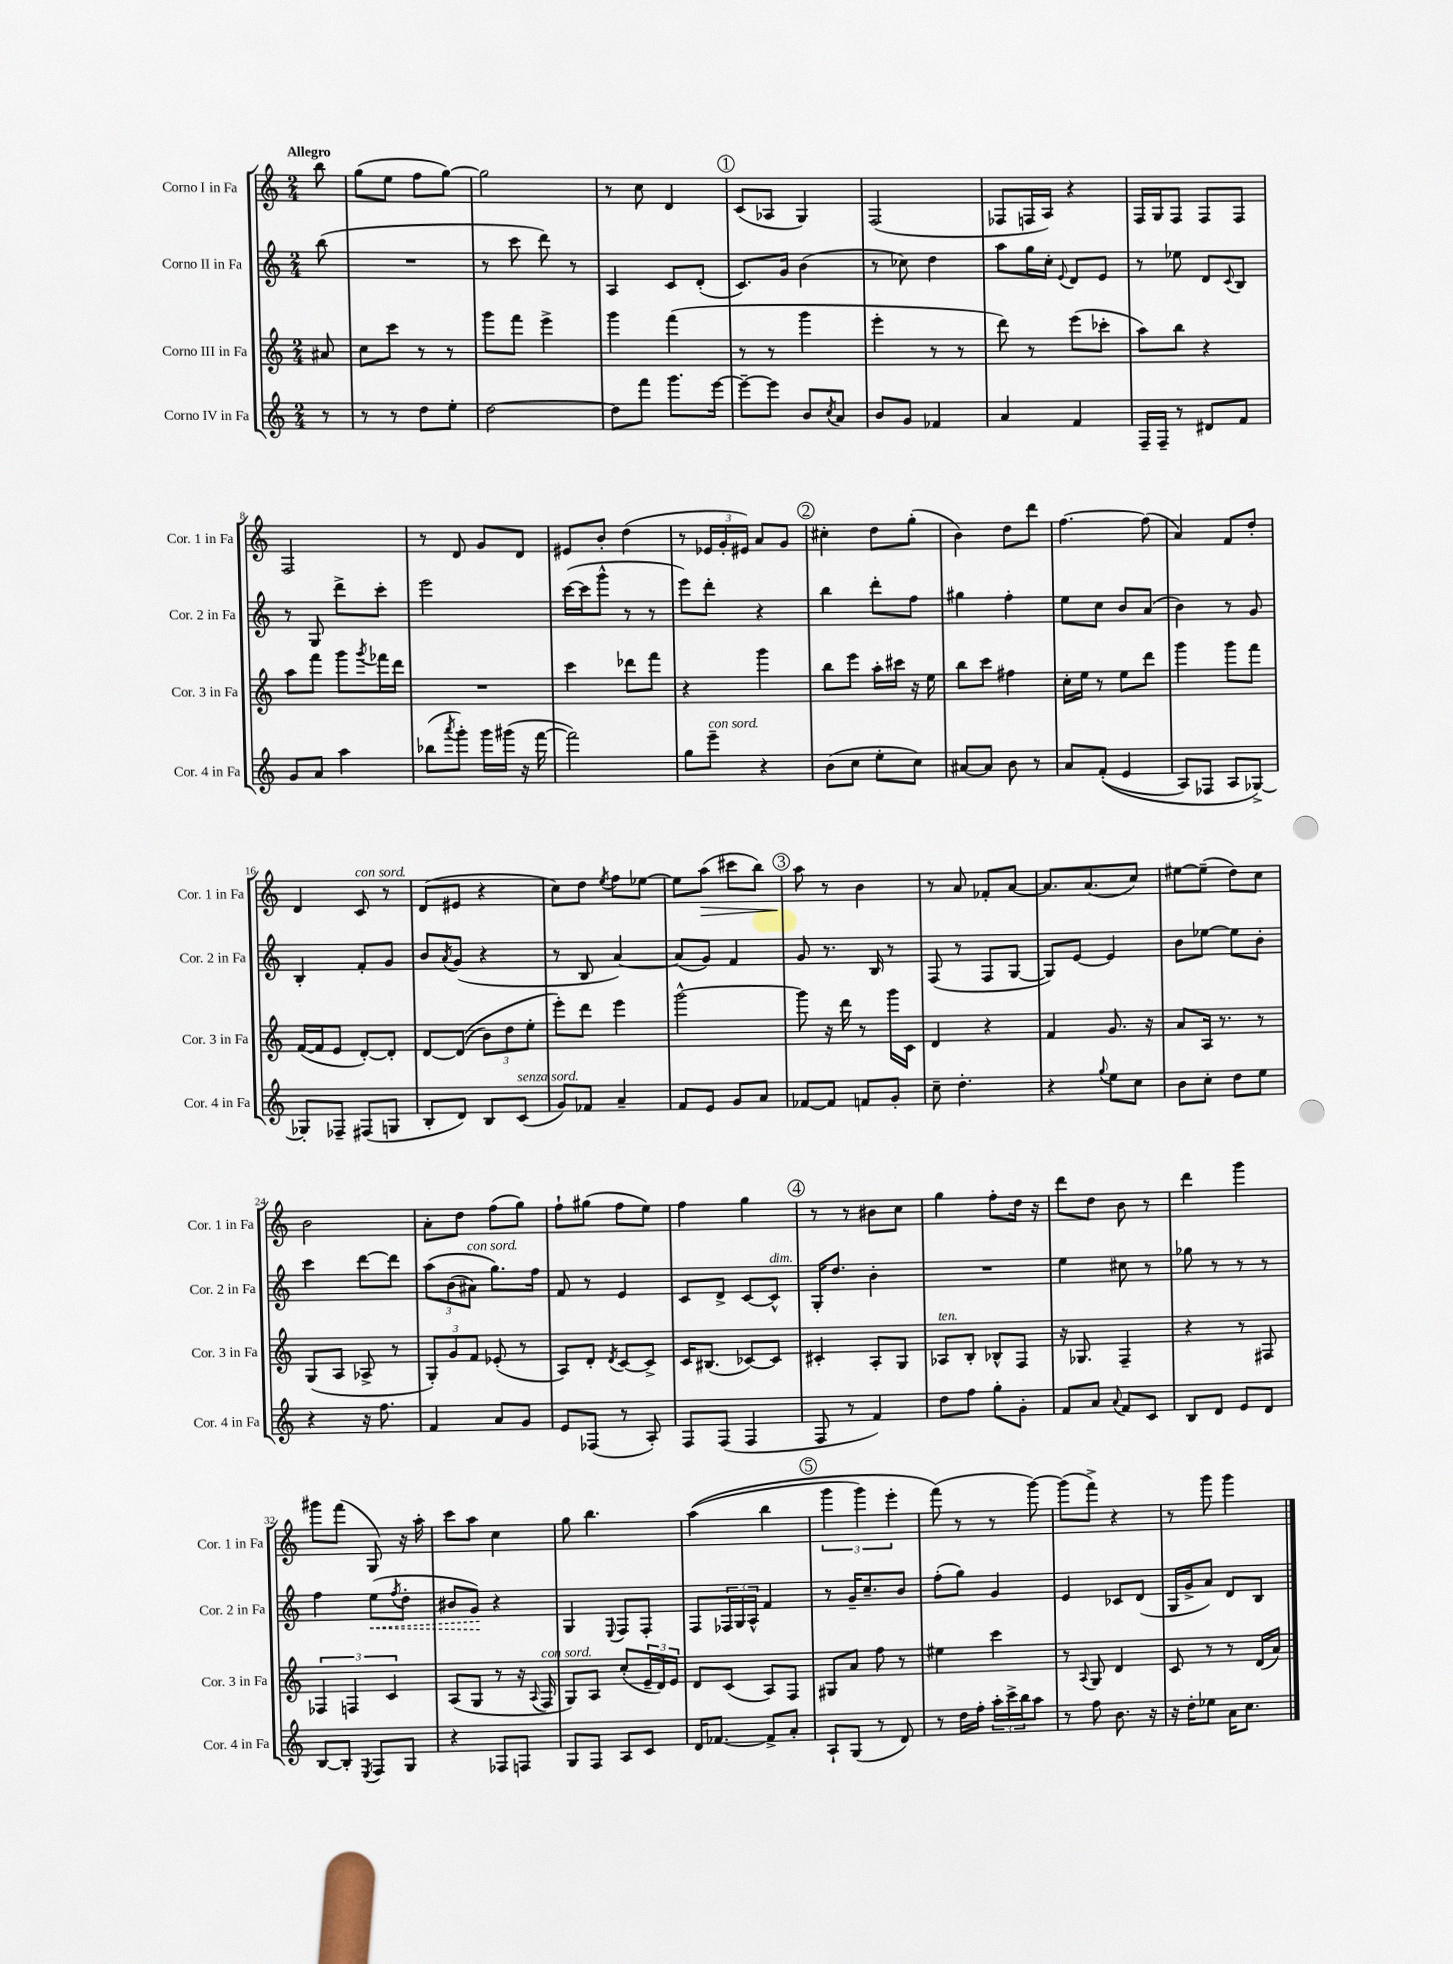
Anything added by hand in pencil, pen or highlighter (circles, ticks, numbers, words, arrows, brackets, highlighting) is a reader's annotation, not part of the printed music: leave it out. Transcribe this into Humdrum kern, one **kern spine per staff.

**kern	**kern	**kern	**dynam	**kern	**dynam
*part4	*part3	*part2	*part2	*part1	*part1
*staff4	*staff3	*staff2	*staff2	*staff1	*staff1
*I"Corno IV in Fa	*I"Corno III in Fa	*I"Corno II in Fa	*	*I"Corno I in Fa	*
*I'Cor. 4 in Fa	*I'Cor. 3 in Fa	*I'Cor. 2 in Fa	*	*I'Cor. 1 in Fa	*
*clefG2	*clefG2	*clefG2	*	*clefG2	*
*k[]	*k[]	*k[]	*	*k[]	*
*M2/4	*M2/4	*M2/4	*	*M2/4	*
=	=	=	=	=	=
!	!	!	!	!LO:TX:a:B:t=Allegro	!
8r	8a#X/	(8bb\	.	8bb\	.
=1	=1	=1	=1	=1	=1
8r	8cc\L	2r	.	(8gg\L	.
8r	8ccc\J	.	.	8ee\J	.
8dd\L	8r	.	.	8ff\L	.
8ee'\J	8r	.	.	[8gg\J)	.
=2	=2	=2	=2	=2	=2
[2dd\	8ggg\L	8r	.	2gg\]	.
.	8fff\J	8ccc\	.	.	.
.	4eee^\	8ddd\)	.	.	.
.	.	8r	.	.	.
=3	=3	=3	=3	=3	=3
8dd\L]	4ggg\	4A/	.	8r	.
8fff\J	.	.	.	8cc\	.
8.ggg\L	(4fff\	8c/L	.	4d/	.
.	.	(8d'/J	.	.	.
[16eee\Jk	.	.	.	.	.
!!LO:REH:place=s1:t=1
=4	=4	=4	=4	=4	=4
8eee~\L_	8r	8.c/L)	.	(8c/L	.
8eee\J]	8r	.	.	8A-X/J	.
.	.	16g/Jk	.	.	.
8b/L	4ggg\	(4b\	.	4G/)	.
8qcc/	.	.	.	.	.
8a/J	.	.	.	.	.
=5	=5	=5	=5	=5	=5
8b/L	4eee'\	8r	.	(2F/	.
8g/J	.	8cc-X\)	.	.	.
4f-X/	8r	4dd\	.	.	.
.	8r	.	.	.	.
=6	=6	=6	=6	=6	=6
4a/	8ddd\)	8aa\L	.	8F-X/L	.
.	8r	16gg\L	.	16Fn/L	.
.	.	16cc'\JJ	.	16A/JJ)	.
.	.	8qqe/	.	.	.
4f/	(8eee\L	8d/L	.	4r	.
.	8ccc-X'\J	8e/J	.	.	.
=7	=7	=7	=7	=7	=7
16F~/LL	8aa\L)	8r	.	16F/LL	.
16F~/JJ	.	.	.	16G/J	.
8r	8bb\J	8ee-X\	.	8F/J	.
8d#X/L	4r	8d/L	.	8F/L	.
.	.	8qqc/	.	.	.
8f/J	.	8B/J	.	8F/J	.
!!LO:LB:g=z
=8	=8	=8	=8	=8	=8
8g/L	8aa\L	8r	.	2F/	.
8a/J	8fff\J	8G/	.	.	.
4aa\	8ggg\L	8ddd^\L	.	.	.
.	8qggg/	.	.	.	.
.	16fff-X\L	8ccc'\J	.	.	.
.	16ddd\JJ	.	.	.	.
=9	=9	=9	=9	=9	=9
(8bb-X\L	2r	2eee\	.	8r	.
8qaaa/	.	.	.	.	.
8ggg'\J)	.	.	.	8d/	.
16ggg\LL	.	.	.	8g/L	.
(16ggg#X\JJ	.	.	.	.	.
16r	.	.	.	8d/J	.
[16fff\	.	.	.	.	.
=10	=10	=10	=10	=10	=10
2fff\])	4ccc\	([16ccc\LL	.	8e#X/L	.
.	.	16ccc\J]	.	.	.
.	.	8ggg^^\J	.	8b'/J	.
.	8ddd-X\L	8r	.	(4dd\	.
.	8fff\J	8r	.	.	.
=11	=11	=11	=11	=11	=11
8gg\L	4r	8eee\L)	.	8r	.
!LO:TX:a:i:t=con sord.	!	!	!	!	!
8eee~\J	.	8ddd'\J	.	24e-X/LL	.
.	.	.	.	24g'/	.
.	.	.	.	24e#X/JJ)	.
4r	4ggg\	4r	.	8a/L	.
.	.	.	.	8g/J	.
!!LO:REH:place=s1:t=2
=12	=12	=12	=12	=12	=12
(8b\L	8bb\L	4bb\	.	4cc#X'\	.
8cc\J	8eee\J	.	.	.	.
8ee'\L	16aa'\LL	8ddd'\L	.	8dd\L	.
.	16ccc#X\JJ	.	.	.	.
8cc\J)	16r	8ff\J	.	(8gg'\J	.
.	16ee\	.	.	.	.
=13	=13	=13	=13	=13	=13
[8a#X/L	8bb\L	4gg#X\	.	4b\)	.
8a#/J]	8ccc\J	.	.	.	.
8b\	4ff#X\	4ff'\	.	8dd\L	.
8r	.	.	.	8ddd\J	.
=14	=14	=14	=14	=14	=14
8a/L	16cc'\LL	8ee\L	.	[4.ff\	.
.	16ee\JJ	.	.	.	.
((8f'/J	8r	8cc\J	.	.	.
4e/	8ee\L	8b/L	.	.	.
.	8ddd\J	(8a/J	.	(8ff\]	.
=15	=15	=15	=15	=15	=15
8A/L)	4ggg\	4b\)	.	4a/)	.
8F-X/J	.	.	.	.	.
8A/L	8ggg\L	8r	.	8f/L	.
[8G-X^/J)	8fff\J	8g/	.	8dd'/J	.
!!LO:LB:g=z
=16	=16	=16	=16	=16	=16
8G-X'/L]	([16f/LL	4B'/	.	4d/	.
.	16f/J]	.	.	.	.
8F-X~/J	8e/J	.	.	.	.
!	!	!	!	!LO:TX:a:i:t=con sord.	!
(8F#X/L	[8d'/L)	8f'/L	.	8c/	.
8Gn/J	8d'/J]	8g/J	.	8r	.
=17	=17	=17	=17	=17	=17
8B'/L	[8d/L	8b/L	.	(8d/L	.
.	.	8qa/	.	.	.
8d/J)	((8d/J]	(8g/J	.	8e#X/J	.
8B/L	12b\L)	4r	.	4r	.
.	12dd\	.	.	.	.
!LO:TX:a:i:t=senza sord.	!	!	!	!	!
(8c/J	.	.	.	.	.
.	12ee'\J	.	.	.	.
=18	=18	=18	=18	=18	=18
8g/L)	8eee'\L)	8r	.	8cc\L)	.
8f-X/J	8ddd\J	8B/	.	8dd\J	.
.	.	.	.	8qee/	.
4a~/	4eee\	[4a/)	.	8ff\L	.
.	.	.	.	[8ee-X\J	.
=19	=19	=19	=19	=19	=19
8f/L	[2ggg^^\	(8a/L]	.	8ee-\L]	.
!	!	!	!	!	!LO:HP:b
8e/J	.	8g/J)	.	(8aa\J	>
8g/L	.	4f/	.	8ccc#X\L	.
8a/J	.	.	.	8bb\J)	.
!!LO:REH:place=s1:t=3
=20	=20	=20	=20	=20	=20
[8f-X/L	8ggg\]	8g/	.	8aa\	.
8f-/J]	16r	8.r	.	8r	]
.	16ddd\	.	.	.	.
8fn/L	8r	.	.	4b\	.
.	.	16B/	.	.	.
8g'/J	16ggg\LL	8r	.	.	.
.	16c\JJ	.	.	.	.
=21	=21	=21	=21	=21	=21
8cc~\	4d/	(8F/	.	8r	.
4.dd'\	.	8r	.	8a/	.
.	4r	8F/L	.	8f-X'/L	.
.	.	[8G/J	.	[8a/J	.
=22	=22	=22	=22	=22	=22
4r	4f/	8G/L])	.	8.a/L]	.
.	.	[8e/J	.	.	.
.	.	.	.	(8.a/	.
8qqgg/	.	.	.	.	.
8ee\L	8.g/	4e/]	.	.	.
8cc\J	.	.	.	8cc/J)	.
.	16r	.	.	.	.
=23	=23	=23	=23	=23	=23
8b\L	8a/L	8b\L	.	[8ee#X\L	.
8cc'\J	16A/Jk	[8ee-X\J	.	(8ee#~\J]	.
.	8.r	.	.	.	.
8dd\L	.	8ee-\L]	.	8dd\L)	.
8ee\J	8r	8b'\J	.	8cc\J	.
!!LO:LB:g=z
=24	=24	=24	=24	=24	=24
4r	(8G/L	4ccc\	.	2b\	.
.	8A/J	.	.	.	.
16r	8A-X^/	[8ddd\L	.	.	.
8.ff\	.	.	.	.	.
.	8r	8ddd\J]	.	.	.
=25	=25	=25	=25	=25	=25
4f/	12G'/L)	(12aa\L	.	8a'\L	.
.	12g/	(12b\	.	.	.
.	.	.	.	8dd\J	.
!	!	!LO:TX:a:i:t=con sord.	!	!	!
.	12f/J	12a#X\J)	.	.	.
8a/L	(8e-X'/	8.gg\L)	.	(8ff\L	.
8g/J	8r	.	.	8gg\J)	.
.	.	16ff\Jk	.	.	.
=26	=26	=26	=26	=26	=26
8e/L	8A/L)	8f/	.	8ff`\L	.
(8F-X/J	8d'/J	8r	.	(8gg#X\J	.
.	8qd/	.	.	.	.
8r	[8c/L	4e/	.	8ff\L	.
8A'/)	8c^/J]	.	.	8ee\J)	.
=27	=27	=27	=27	=27	=27
8F/L	16c/KL	8c/L	.	4ff\	.
.	(8.B#X/J	.	.	.	.
(8F/J	.	8d^/J	.	.	.
4F/	[8c-X/L)	[8c/L	.	4gg\	.
!	!	!LO:TX:a:i:t=dim.	!	!	!
.	8c-/J]	8c^^/J]	.	.	.
!!LO:REH:place=s1:t=4
=28	=28	=28	=28	=28	=28
8F/	4c#X'/	16G'/KL	.	8r	.
.	.	8.dd/J	.	.	.
8r	.	.	.	8r	.
4f/)	8A'/L	4b'\	.	8b#X\L	.
.	8G/J	.	.	8cc\J	.
=29	=29	=29	=29	=29	=29
!	!LO:TX:a:i:t=ten.	!	!	!	!
8dd\L	8A-X/L	2r	.	4gg\	.
8ff\J	8B'/J	.	.	.	.
8gg'\L	8B-X^^/L	.	.	8ff'\L	.
8g'\J	8F/J	.	.	16dd\Jk	.
.	.	.	.	16r	.
=30	=30	=30	=30	=30	=30
8f/L	16r	4ee\	.	8ddd\L	.
.	8.G-X/	.	.	.	.
8a/J	.	.	.	8dd\J	.
8qqa/	.	.	.	.	.
8f/L	4F~/	8cc#X\	.	8b\	.
8c/J	.	8r	.	8r	.
=31	=31	=31	=31	=31	=31
8B/L	4r	8gg-X\	.	4ddd\	.
8d/J	.	8r	.	.	.
8e/L	8r	8r	.	4ggg\	.
8d/J	8F#X/	8r	.	.	.
!!LO:LB:g=z
=32	=32	=32	=32	=32	=32
[8B/L	6F-X/	4ff\	.	8ggg#X\L	.
8B'/J]	.	.	.	(8fff\J	.
.	6Fn/	.	.	.	.
8qE/	.	.	.	.	.
!	!	!	!LO:HP:b	!	!
8F/L	.	(8ee\L	<	8G/)	.
.	6c/	.	.	.	.
.	.	8qff/	.	.	.
8G/J	.	8dd'\J	.	16r	.
.	.	.	.	16aa'\	.
=33	=33	=33	=33	=33	=33
4r	(8A/L	8b#X/L	.	8ccc\L	.
.	8G/J	8g/J)	.	8aa\J	.
8F-X/L	8r	4r	[	4cc\	.
8Fn/J	16r	.	.	.	.
.	8qqA/	.	.	.	.
!	!LO:TX:a:i:t=con sord.	!	!	!	!
.	16F/	.	.	.	.
=34	=34	=34	=34	=34	=34
8G/L	8G/L)	4G/	.	8gg\	.
8F/J	8A/J	.	.	4.bb\	.
.	.	8qqE/	.	.	.
8A/L	(8cc'/L	8F/L	.	.	.
8c/J	24e~/L	8F'/J	.	.	.
.	24d/)	.	.	.	.
.	24e/JJ	.	.	.	.
=35	=35	=35	=35	=35	=35
16d/KL	8d/L	8F/L	.	((4aa\	.
[8.f-X/J	.	.	.	.	.
.	(8c/J	24F-X/L	.	.	.
.	.	24G/	.	.	.
.	.	24A^^/JJ	.	.	.
8f-^/L]	8A/L)	4f/	.	4bb\	.
8a'/J	8F/J	.	.	.	.
!!LO:REH:place=s1:t=5
=36	=36	=36	=36	=36	=36
8A`/L	8G#X/L	8r	.	6ggg\	.
(8G/J	8a/J	16g~/KL	.	.	.
.	.	.	.	6ggg\)	.
.	.	8.cc~/	.	.	.
8r	8ff\	.	.	.	.
.	.	.	.	6eee'\	.
8d/)	8r	8b/J	.	.	.
=37	=37	=37	=37	=37	=37
8r	4ee#X\	(8ff'\L	.	(8fff\)	.
16dd\LL	.	8gg\J)	.	8r	.
16ff'\JJ	.	.	.	.	.
24aa'\LL	4ccc\	4g/	.	8r	.
24ccc^\	.	.	.	.	.
24bb\J	.	.	.	.	.
8aa\J	.	.	.	[8ggg\)	.
=38	=38	=38	=38	=38	=38
8r	8r	4e/	.	(8ggg\L]	.
.	8qqA/	.	.	.	.
8ff\	8G/	.	.	8fff^\J)	.
8.b\	4d/	8c-X/L	.	4r	.
.	.	(8d/J	.	.	.
16r	.	.	.	.	.
=39	=39	=39	=39	=39	=39
16r	8c/	16G/LL	.	8r	.
16dd'\KL	.	16g^/J	.	.	.
8ee-X\J	8r	8a/J)	.	8ggg\	.
16a\KL	8r	8d/L	.	4ggg\	.
8.cc\J	.	.	.	.	.
.	(16d/LL	8B/J	.	.	.
.	16a/JJ)	.	.	.	.
==	==	==	==	==	==
*-	*-	*-	*-	*-	*-
